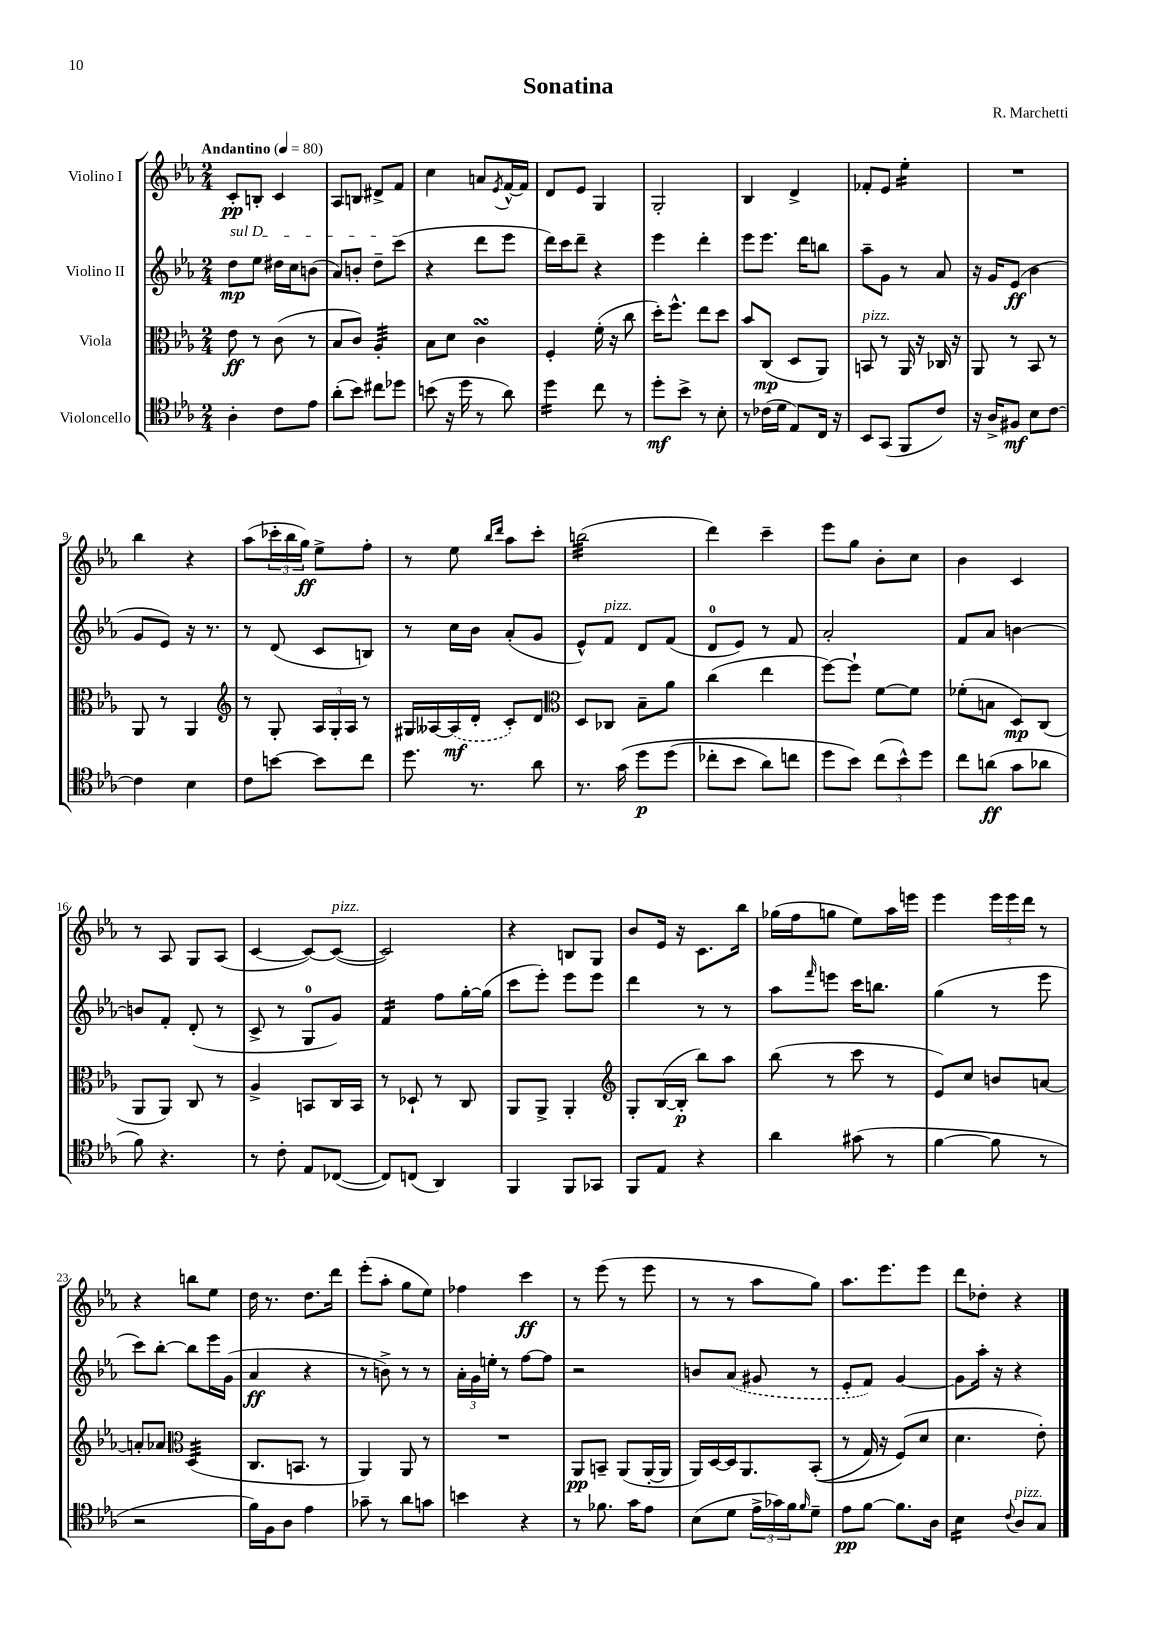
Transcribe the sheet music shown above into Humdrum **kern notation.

**kern	**kern	**kern	**kern
*staff4	*staff3	*staff2	*staff1
*clefC4	*clefC3	*clefG2	*clefG2
*k[b-e-a-]	*k[b-e-a-]	*k[b-e-a-]	*k[b-e-a-]
*M2/4	*M2/4	*M2/4	*M2/4
*MM80	*MM80	*MM80	*MM80
4A-'	8e-	8dd	8c'
.	8r	8ee-	8B'
8c	(8c	16dd#	4c
.	.	16cc	.
8e-	8r	(8b	.
=	=	=	=
(8a-'	8B-	8a-)	8A-
8b-)	8c)	8b'	8B
8cc#	4A-'	8dd~	8d#^
8dd-	.	(8ccc	8f
=	=	=	=
(8b	8B-	4r	4cc
16r	8d	.	.
16dd	.	.	.
8r	4c	8ddd	8a
.	.	.	8qe-
8a-)	.	8eee-	[16f^^
.	.	.	16f]
=	=	=	=
4dd	4F'	16ddd)	8d
.	.	16ccc	.
.	.	8ddd~	8e-
8cc	(16f'	4r	4G
.	16r	.	.
8r	8cc	.	.
=	=	=	=
8dd'	16dd')	4eee-	2G'
.	8.ff^^	.	.
8b-^	.	.	.
8r	8ee-	4ddd'	.
8B-'	8dd	.	.
=	=	=	=
8r	8b-	8eee-	4B-
(16c-	(8C	8.eee-	.
16d	.	.	.
8E-)	8D	.	4d^
.	.	16ddd	.
16C	8AA-)	8bb	.
16r	.	.	.
=	=	=	=
8BB-	8BB	8aa-~	8f-'
(8GG	8r	8g	8e-
8FF	16AA-	8r	4ee-'
.	16r	.	.
8c)	16C-	8a-	.
.	16r	.	.
=	=	=	=
16r	8AA-	16r	2r
16A-^	.	16g	.
8F#	8r	(8e-	.
8B-	8BB-	4b-	.
[8c	8r	.	.
=	=	=	=
4c]	8AA-	8g	4bb-
.	8r	8e-)	.
4B-	4AA-	16r	4r
.	.	8.r	.
=	=	=	=
*	*clefG2	*	*
8c	8r	8r	(8aa-
[8b	8G'	(8d	24ccc-'
.	.	.	24bb-
.	.	.	24gg)
8b]	24A-	8c	8ee-^
.	24G'	.	.
.	24A-	.	.
8cc	8r	8B)	8ff'
=	=	=	=
8.dd	16G#	8r	8r
.	[16A--	.	.
.	(16A--]	16cc	8ee-
8.r	16d'	16b-	.
.	.	.	16qqbb-
.	.	.	16qqddd
.	8c')	(8a-'	8aa-
8a-	8d	8g	8ccc'
=	=	=	=
*	*clefC3	*	*
8.r	8D	8e-^^)	(2bb
.	8C-	8f	.
&(16g	.	.	.
8dd	8B-~	8d	.
(8dd	8a-	(8f	.
=	=	=	=
8cc-'	(4cc	8d	4ddd)
8b-	.	8e-)	.
8a-)	4ee-	8r	4ccc~
8cc	.	8f	.
=	=	=	=
8dd	[8ff)	2a-'	8eee-
8b-&)	8ff`]	.	8gg
(12cc	[8f	.	8b-'
12b-^^)	.	.	.
.	8f]	.	8cc
12dd	.	.	.
=	=	=	=
8cc	(8f-'	8f	4b-
(8a	8B	8a-	.
8g	8D)	[4b	4c
8a-	(8C	.	.
=	=	=	=
8f)	8AA-	8b]	8r
4.r	8AA-)	8f'	8A-
.	8C	(8d'	8G
.	8r	8r	(8A-
=	=	=	=
8r	4A-^	8c^	[4c
8c'	.	8r	.
8E-	8BB	8G	8c_)
([8C-	16C	8g)	(8c_
.	16BB	.	.
=	=	=	=
8C-])	8r	4f	2c])
(8C	8D-`	.	.
4AA-)	8r	8ff	.
.	8C	[16gg'	.
.	.	(16gg]	.
=	=	=	=
4FF	8AA-	8ccc	4r
.	8AA-^	8eee-')	.
8FF	4AA-'	8eee-	8B
8GG-	.	8eee-	8G
=	=	=	=
*	*clefG2	*	*
8FF	8G'	4ddd	8b-
8E-	([16B-	.	16e-
.	16B-']	.	16r
4r	8bb-)	8r	8.c
.	8aa-	8r	.
.	.	.	16bb-
=	=	=	=
4a-	(8bb-	8aa-	(16gg-
.	.	.	16ff
.	.	16qqfff	.
.	8r	8eee	8gg
(8g#	8ccc	16ccc	8ee-)
.	.	8.bb	.
8r	8r	.	16aa-
.	.	.	16eee
=	=	=	=
[4f	8e-)	(4gg	4eee-
.	8cc	.	.
8f]	8b	8r	24eee-
.	.	.	24eee-
.	.	.	24ddd
8r	[8a	8eee-	8r
=	=	=	=
2r	8a']	8ccc)	4r
.	8a-	[8bb-'	.
*	*clefC3	*	*
.	(4D	8bb-]	8bb
.	.	16eee-	8ee-
.	.	(16g	.
=	=	=	=
16f)	8.C	4a-	16dd
16F	.	.	8.r
8A-	.	.	.
.	8.BB	.	.
4e-	.	4r	8.dd
.	8r	.	.
.	.	.	16ddd
=	=	=	=
8g-~	4AA-)	8r	(8eee-'
8r	.	8b^)	8aa-'
8a-	8AA-	8r	8gg
8g	8r	8r	8ee-)
=	=	=	=
4b	2r	24a-'	4ff-
.	.	24g	.
.	.	24ee'	.
.	.	8r	.
4r	.	[8ff	4ccc
.	.	8ff]	.
=	=	=	=
8r	8AA-	2r	8r
8.f-	8BB~	.	(8eee-
.	(8AA-	.	8r
16g	.	.	.
8e-	[16AA-'	.	8eee-
.	16AA-]	.	.
=	=	=	=
(8B-	16AA-)	8b	8r
.	[16D	.	.
8d	16D]	(8a-	8r
.	8.AA-	.	.
24e-^	.	8g#	8aa-
24g-)	.	.	.
24f	.	.	.
16qqf	.	.	.
8d~	&((8BB-'	8r	8gg)
=	=	=	=
8e-	8r	8e-'	8.aa-
[8f	16G)	8f)	.
.	16r	.	8.eee-
8.f]	(8F&)	[4g	.
.	8d	.	8eee-
16A-	.	.	.
=	=	=	=
4B-	4.d	8g]	8ddd
.	.	16aa-'	8dd-'
.	.	16r	.
8qqc	.	.	.
8A-	.	4r	4r
8G	8e-')	.	.
==	==	==	==
*-	*-	*-	*-
